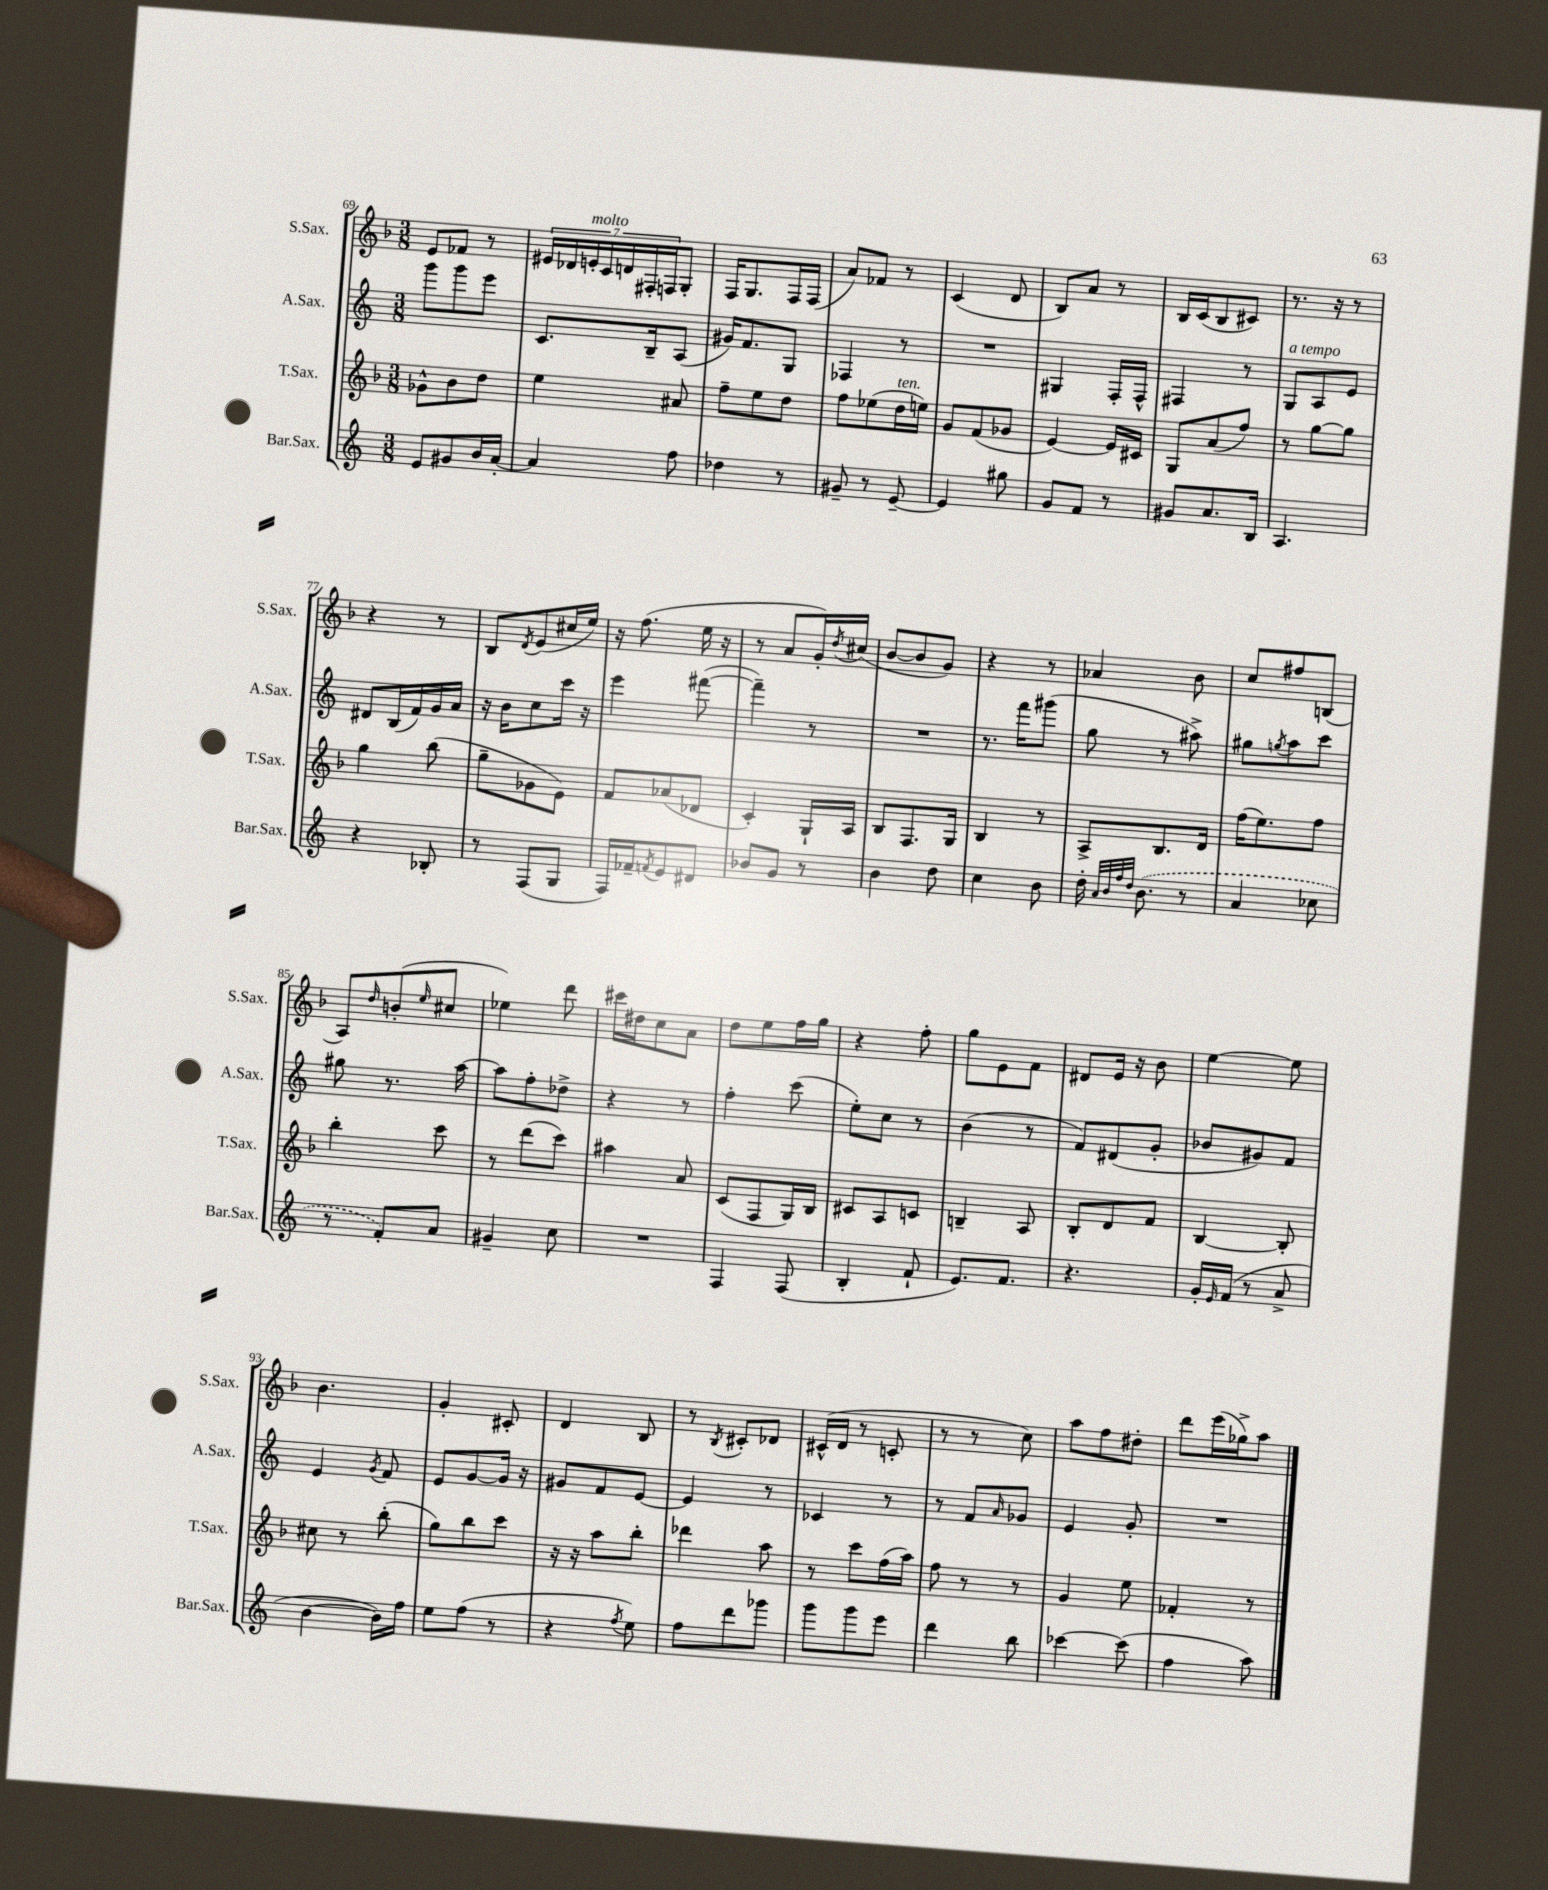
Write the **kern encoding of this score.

**kern	**kern	**kern	**kern
*staff4	*staff3	*staff2	*staff1
*clefG2	*clefG2	*clefG2	*clefG2
*k[]	*k[b-]	*k[]	*k[b-]
*M3/8	*M3/8	*M3/8	*M3/8
8e/L	8g-^^\L	8ggg\L	8e/L
8g#/	8b-\	8ggg\	8f-/J
16b/L	8dd\J	8eee\J	8r
[16a'/JJ	.	.	.
=	=	=	=
4a/]	4ee\	8.c/L	28e#/LL
.	.	.	28d-/
.	.	.	28e'/
.	.	.	28c/
.	.	.	28d/
.	.	.	28F#'/
.	.	16B~/k	.
.	.	.	28F/J
8ff\	8a#/	(8A/J	8G'/J
=	=	=	=
4dd-\	8ff~\L	16g#/LK)	16F/LK
.	.	8.f/	8.G/
.	8ee\	.	.
8r	8dd\J	8G/J	16F/L
.	.	.	(16F/JJ
=	=	=	=
8g#~/	8ff\L	4F-/	8a/L)
8r	(8ee-\	.	8f-/J
[8e~/	16dd\L	8r	8r
.	16ee\JJ)	.	.
=	=	=	=
4e/]	8g/L	4.r	(4c/
.	(8f/	.	.
8gg#\	8g-/J	.	8d/
=	=	=	=
8g/L	[4e/)	4G#/	8B-/L)
8f/J	.	.	8a/J
8r	16e/]LL	16F'/LL	8r
.	16c#/JJ	16F^^/JJ	.
=	=	=	=
8g#/L	8G/L	4F#/	16B-/LL
.	.	.	(16c/J
8.a/	(8a/	.	8B-/
.	8ff/J)	8r	8c#/J)
16B/Jk	.	.	.
=	=	=	=
4.A/	8r	8G/L	8.r
.	[8gg\L	8A/	.
.	.	.	16r
.	8gg\]J	8e/J	8r
=	=	=	=
4r	4gg\	8d#/L	4r
.	.	(16B/L	.
.	.	16f/)	.
8B-'/	(8bb-\	16g/	8r
.	.	16a/JJ	.
=	=	=	=
8r	8gg~\L	16r	8B-/L
.	.	16b\LK	.
.	.	.	8qd/
(8F/L	8g-\	8cc\	(8e/
8G/J	8e\J)	16ccc\Jk	16cc#/L
.	.	16r	16ee/JJ)
=	=	=	=
16F/LL)	8f/L	4eee\	16r
16f-~/J	.	.	(8.ff\
8qf/	.	.	.
8e/	(8a-/	.	.
8d#/J	8d-/J	([8fff#\	16ee\
.	.	.	16r
=	=	=	=
8b-/L	4c'/)	4fff#~\])	8r
8g/J	.	.	8a/L
8r	16G`/LL	8r	16g'/L)
.	.	.	8qdd/
.	16A/JJ	.	(16cc#/JJ
=	=	=	=
4b\	8B-/L	4.r	[8b-/L
.	8.F/	.	8b-/]
8dd\	.	.	8g/J)
.	16G/Jk	.	.
=	=	=	=
4cc\	4B-/	8.r	4r
.	.	16fff\LK	.
8b\	8r	(8ggg#\J	8r
=	=	=	=
16dd'\	8A^/L	8gg\	4a-/
32qqa/LLL	.	.	.
32qqb/	.	.	.
32qqff/	.	.	.
32qqdd/JJJ	.	.	.
(8.b\	.	.	.
.	8.B-/	8r	.
8r	.	8aa#^\)	8b-\
.	16d/Jk	.	.
=	=	=	=
4a/	(16ff\LK	8gg#\L	8cc/L
.	8.ee\)	.	.
.	.	8qgg/	.
.	.	8aa\	8ff#/
8cc-\	8ff\J	8ccc\J	(8B/J
=	=	=	=
8r	4bb-'\	8gg#\	8A/L)
.	.	.	16qqdd/
8f'/L)	.	8.r	(8b'/
.	.	.	16qqee/
8a/J	8ccc\	.	8cc#/J
.	.	[16aa\	.
=	=	=	=
4g#~/	8r	8aa\]L	4ee-\)
.	(8ddd\L	8ff'\	.
8cc\	8ccc\J)	8dd-^\J	8ddd\
=	=	=	=
4.r	4aa#\	4r	16ccc#\LL
.	.	.	16dd#\J
.	.	.	8cc\
.	8a/	8r	8a\J
=	=	=	=
4F/	(8c/L	4ff'\	8dd\L
.	8F/	.	8ee\
(8F/	16G/L)	(8ccc\	16ff\L
.	16B-/JJ	.	16gg\JJ
=	=	=	=
4B'/	8c#/L	8ee'\L)	4r
.	8A/	8cc\J	.
8f`/	8c/J	8r	8ff'\
=	=	=	=
8.e/L)	4B~/	(4b\	8gg\L
.	.	.	8e\
8.f/J	.	.	.
.	8A/	8r	8f\J
=	=	=	=
4.r	8B-'/L	8f/L)	8d#/L
.	8d/	(8d#/	16e/Jk
.	.	.	16r
.	8f/J	8g'/J	8b-\
=	=	=	=
16g'/LL	[4B-/	8b-/L	[4ee\
16qqe/	.	.	.
(16f/JJ	.	.	.
8r	.	8g#/)	.
8a^/	8B-'/]	8f/J	8ee\]
=	=	=	=
[4b\	8cc#\	4e/	4.b-\
.	8r	.	.
.	.	8qg/	.
16b\]LL)	(8bb-'\	8f/	.
16ff\JJ	.	.	.
=	=	=	=
8ee\L	8gg\L)	8e/L	4g'/
(8ff\J	8bb-\	[8g/	.
8r	8ccc\J	16g/]Jk	8c#'/
.	.	16r	.
=	=	=	=
4r	16r	8g#/L	4d/
.	16r	.	.
.	8aa\L	8f/	.
8qff/	.	.	.
8ee\)	8bb-'\J	[8e/J	8B-/
=	=	=	=
8ff\L	4ddd-\	4e/]	8r
.	.	.	8qB-/
8ddd\	.	.	8c#'/L
8ggg-\J	8aa\	8r	8d-/J
=	=	=	=
8ggg\L	8r	4c-/	(16c#^^/LL
.	.	.	16d/JJ
8ggg\	8ccc\L	.	8r
8eee\J	(16ff\L	8r	8c'/
.	16aa\JJ)	.	.
=	=	=	=
4ddd\	8ff\	8r	8r
.	8r	8f/L	8r
.	.	16qqa/	.
8bb\	8r	8g-/J	8cc\)
=	=	=	=
[4ccc-\	4g/	4e/	8aa\L
.	.	.	8ff\
(8ccc-\]	8ee\	8g'/	8dd#'\J
=	=	=	=
4ff\	4f-'/	4.r	8ddd\L
.	.	.	(16eee\L
.	.	.	16gg-^\J)
8aa\)	8r	.	8aa\J
==	==	==	==
*-	*-	*-	*-
